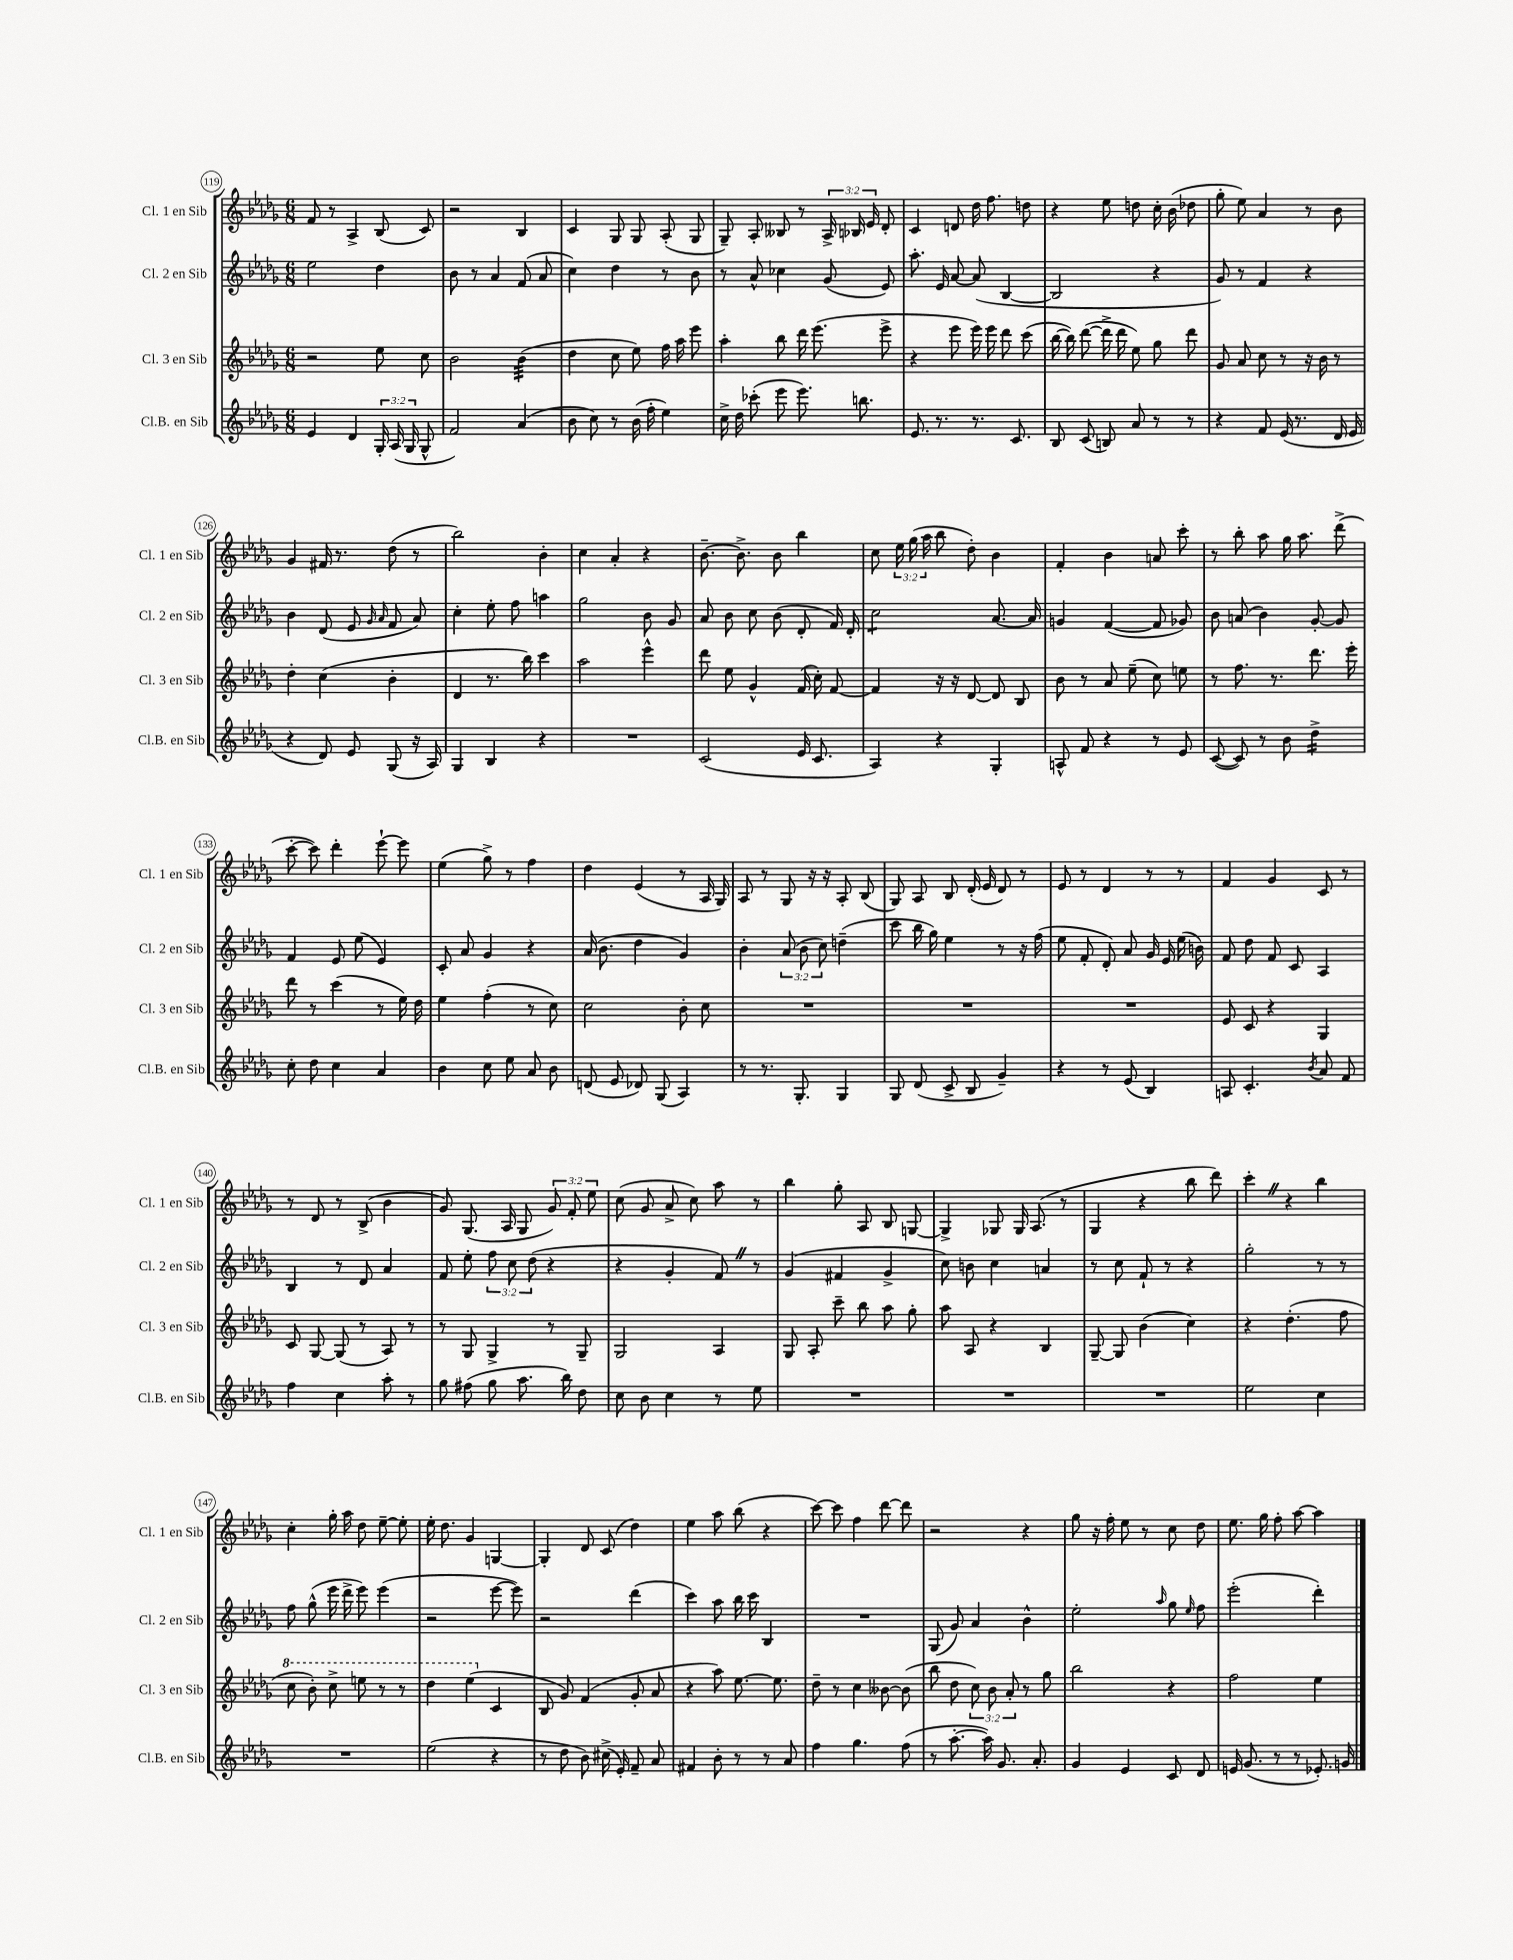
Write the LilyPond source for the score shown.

<<
\new StaffGroup <<
\new Staff = "s0" \with { instrumentName = "Cl. 1 en Sib" shortInstrumentName = "Cl. 1 en Sib" } {
    \clef treble \key des \major \numericTimeSignature \time 6/8 \override Staff.TupletNumber.text = #tuplet-number::calc-fraction-text
    \autoBeamOff f'8 r8 aes4-> bes8( c'8) |
    r2 bes4 |
    c'4 ges8 ges8 aes8-.( ges8 |
    ges8--) aes8-. beses8 r8 \tuplet 3/2 { aes16-> bes16 ees'16 } des'8-. |
    c'4 d'8 des''16 f''8. d''8 |
    r4 ees''8 d''8 c''16-. bes'16( des''8 |
    ges''8-. ees''8) aes'4 r8 bes'8 |
    ges'4 fis'16 r8. des''8( r8 |
    bes''2) bes'4-. |
    c''4 aes'4-. r4 |
    bes'8.~-- bes'8.-> bes'8 bes''4 |
    c''8 \tuplet 3/2 { ees''16 ges''16( aes''16 } bes''8 des''8-.) bes'4 |
    f'4-. bes'4 a'8 c'''8-. |
    r8 bes''8-. aes''8 ges''16 aes''8. des'''8->( |
    c'''8~-. c'''8) des'''4-. ees'''8~-! ees'''8 |
    ees''4( ges''8->) r8 f''4 |
    des''4 ees'4( r8 aes16 ges16) |
    aes8 r8 ges8 r16 r16 aes8-. bes8( |
    ges8) aes8 bes8 des'16-.( ees'16 des'8) r8 |
    ees'8 r8 des'4 r8 r8 |
    f'4 ges'4 c'8 r8 |
    r8 des'8 r8 bes8->( bes'4 |
    ges'8) ges8.( aes16 ges8 \tuplet 3/2 { ges'8) f'8-. ees''8 } |
    c''8( ges'8 aes'8-> c''8) aes''8 r8 |
    bes''4 ges''8-. aes8 bes8 g8~ |
    g4-> ges8 ges16 aes8.( r8 |
    ges4 r4 bes''8 des'''8) |
    c'''4-. \once \override BreathingSign.text = \markup { \musicglyph "scripts.caesura.straight" } \breathe r4 bes''4 |
    c''4-. ges''16-. aes''16 des''8 ees''8~-- ees''8-. |
    ees''16-. des''8. ges'4 g4~ |
    g4-. des'8 c'8( des''4) |
    ees''4 aes''8 bes''8( r4 |
    c'''8~) c'''8 f''4 des'''8~ des'''8 |
    r2 r4 |
    ges''8 r16 f''16-. ees''8 r8 c''8 des''8 |
    ees''8. ges''16 f''8-. aes''8~ aes''4 \bar "|." |
}
\new Staff = "s1" \with { instrumentName = "Cl. 2 en Sib" shortInstrumentName = "Cl. 2 en Sib" } {
    \clef treble \key des \major \numericTimeSignature \time 6/8 \override Staff.TupletNumber.text = #tuplet-number::calc-fraction-text
    \autoBeamOff ees''2 des''4 |
    bes'8 r8 aes'4 f'8( aes'8 |
    c''4) des''4 r8 bes'8 |
    r8 aes'8-^ ces''4 ges'8( ees'8) |
    aes''8.-. ees'16 aes'8~ aes'8( bes4~ |
    bes2 r4 |
    ges'8) r8 f'4 r4 |
    bes'4 des'8( ees'8 \grace { ges'16 aes'16 } f'8 aes'8) |
    c''4-. ees''8-. f''8 a''4 |
    ges''2 bes'8 ges'8 |
    aes'8 bes'8 c''8 bes'8( des'8-. f'16) des'16-. |
    c''2:8 aes'8.~ aes'16 |
    g'4 f'4~( f'8 ges'8) |
    bes'8 a'8( bes'4) ges'8~-. ges'8 |
    f'4 ees'8 ees''8( ees'4) |
    c'8-. aes'8 ges'4 r4 |
    aes'16( bes'8. des''4 ges'4) |
    bes'4-. \tuplet 3/2 { aes'8( bes'8 c''8) } d''4--( |
    c'''8 bes''16 ges''16) ees''4 r8 r16 f''16( |
    ees''8 f'8-. des'8-.) aes'8 ges'16 ees'16 ees''16( b'16) |
    f'8 des''8 f'8 c'8 aes4 |
    bes4 r8 des'8 aes'4 |
    f'8 ees''8-. \tuplet 3/2 { f''8 c''8 des''8( } r4 |
    r4 ges'4-. f'8) \once \override BreathingSign.text = \markup { \musicglyph "scripts.caesura.straight" } \breathe r8 |
    ges'4( fis'4 ges'4-> |
    c''8) b'8 c''4 a'4 |
    r8 c''8 f'8-! r8 r4 |
    ges''2-. r8 r8 |
    f''8 ges''8-^( ees'''16 des'''16-> ees'''8) ees'''4( |
    r2 ees'''8~ ees'''8) |
    r2 des'''4( |
    c'''4) aes''8 bes''16 c'''16 bes4 |
    R2. |
    ges8( ges'8) aes'4 bes'4-^ |
    ees''2-. \grace { aes''16 } ges''8 \grace { ees''16 } f''8 |
    ees'''2-.( des'''4-.) \bar "|." |
}
\new Staff = "s2" \with { instrumentName = "Cl. 3 en Sib" shortInstrumentName = "Cl. 3 en Sib" } {
    \clef treble \key des \major \numericTimeSignature \time 6/8 \override Staff.TupletNumber.text = #tuplet-number::calc-fraction-text
    \autoBeamOff r2 ees''8 c''8 |
    bes'2 bes'4:32( |
    des''4 c''8 ees''8) f''16 aes''16 ees'''8 |
    aes''4-. bes''8 des'''16 ees'''8.( ees'''8-> |
    r4 ees'''8 ees'''16) ees'''16 des'''8 c'''8( |
    bes''16~ bes''16) des'''8~( des'''16-> des'''16 ees''8) ges''8 des'''8 |
    ges'8 aes'8 c''8 r8 r16 bes'16 r8 |
    des''4-. c''4( bes'4-. |
    des'4 r8. bes''16) c'''4 |
    aes''2 ees'''4-^ |
    des'''8 ees''8 ges'4-^ f'16( c''16-.) f'8~ |
    f'4 r16 r16 des'8~ des'8 bes8 |
    bes'8 r8 aes'8 ees''8--( c''8) e''8 |
    r8 f''8. r8. des'''8. ees'''16-. |
    des'''8 r8 c'''4( r8 ees''16) des''16 |
    ees''4 f''4-.( r8 c''8) |
    c''2 bes'8-. c''8 |
    R2. |
    R2. |
    R2. |
    ees'8 c'8 r4 ges4 |
    c'8 ges8~ ges8( r8 aes8) r8 |
    r8 ges8 ges4-> r8 ges8-- |
    ges2 aes4 |
    ges8 aes8-. c'''8-- bes''8 aes''8 ges''8-. |
    aes''8 aes8 r4 bes4 |
    ges8~-- ges8 bes'4( c''4) |
    r4 des''4.-.( f''8 |
    \ottava #1 c'''8 bes''8-.) c'''8-> e'''8 r8 r8 |
    des'''4 ees'''4( \ottava #0 c'4 |
    bes8 ges'8) f'4( ges'8-. aes'8 |
    r4 aes''8) ees''8.~ ees''8. |
    des''8-- r8 c''4 beses'8~ beses'8( |
    bes''8 des''8 \tuplet 3/2 { c''8) bes'8 aes'8-. } r8 ges''8 |
    bes''2 r4 |
    f''2 ees''4 \bar "|." |
}
\new Staff = "s3" \with { instrumentName = "Cl.B. en Sib" shortInstrumentName = "Cl.B. en Sib" } {
    \clef treble \key des \major \numericTimeSignature \time 6/8 \override Staff.TupletNumber.text = #tuplet-number::calc-fraction-text
    \autoBeamOff ees'4 des'4 \tuplet 3/2 { ges16-. aes16( ges16 } ges8-^ |
    f'2) aes'4( |
    bes'8 c''8) r8 bes'16( f''16-. ees''4) |
    c''16-> des''16 ces'''8-.( ees'''8 ees'''8.) b''8. |
    ees'8. r8. r8. c'8. |
    bes8 c'8( b8) aes'8 r8 r8 |
    r4 f'8 ees'16( r8. des'16 ees'16 |
    r4 des'8) ees'8 ges8( r16 aes16) |
    ges4 bes4 r4 |
    R2. |
    c'2( ees'16 c'8. |
    aes4) r4 ges4-. |
    a8-^ f'8 r4 r8 ees'8 |
    c'8~( c'8) r8 bes'8 des''4:16-> |
    c''8-. des''8 c''4 aes'4 |
    bes'4 c''8 ees''8 aes'8 bes'8 |
    d'8( ees'8 des'8) ges8( aes4) |
    r8 r8. ges8.-. ges4 |
    ges8 des'8( c'8-> bes8 ges'4--) |
    r4 r8 ees'8( bes4) |
    a8 c'4.-. \acciaccatura { bes'8 } aes'8 f'8 |
    f''4 c''4 aes''8-. r8 |
    ges''8 fis''8( ges''8 aes''8. bes''16) des''8 |
    c''8 bes'8 c''4 r8 ees''8 |
    R2. |
    R2. |
    R2. |
    ees''2 c''4 |
    R2. |
    ees''2( r4 |
    r8 des''8 bes'8) cis''16->( ees'16-.) f'8-- aes'8 |
    fis'4 bes'8-. r8 r8 aes'8 |
    f''4 ges''4. f''8( |
    r8 aes''8.~-. aes''16) ges'8. aes'8.-. |
    ges'4 ees'4 c'8 des'8 |
    e'16 ges'8.( r8 r8 ees'8.-.) g'16 \bar "|." |
}
>>
>>
\layout { \context { \Score currentBarNumber = #119 \override BarNumber.stencil = #(make-stencil-circler 0.1 0.3 ly:text-interface::print) } }
